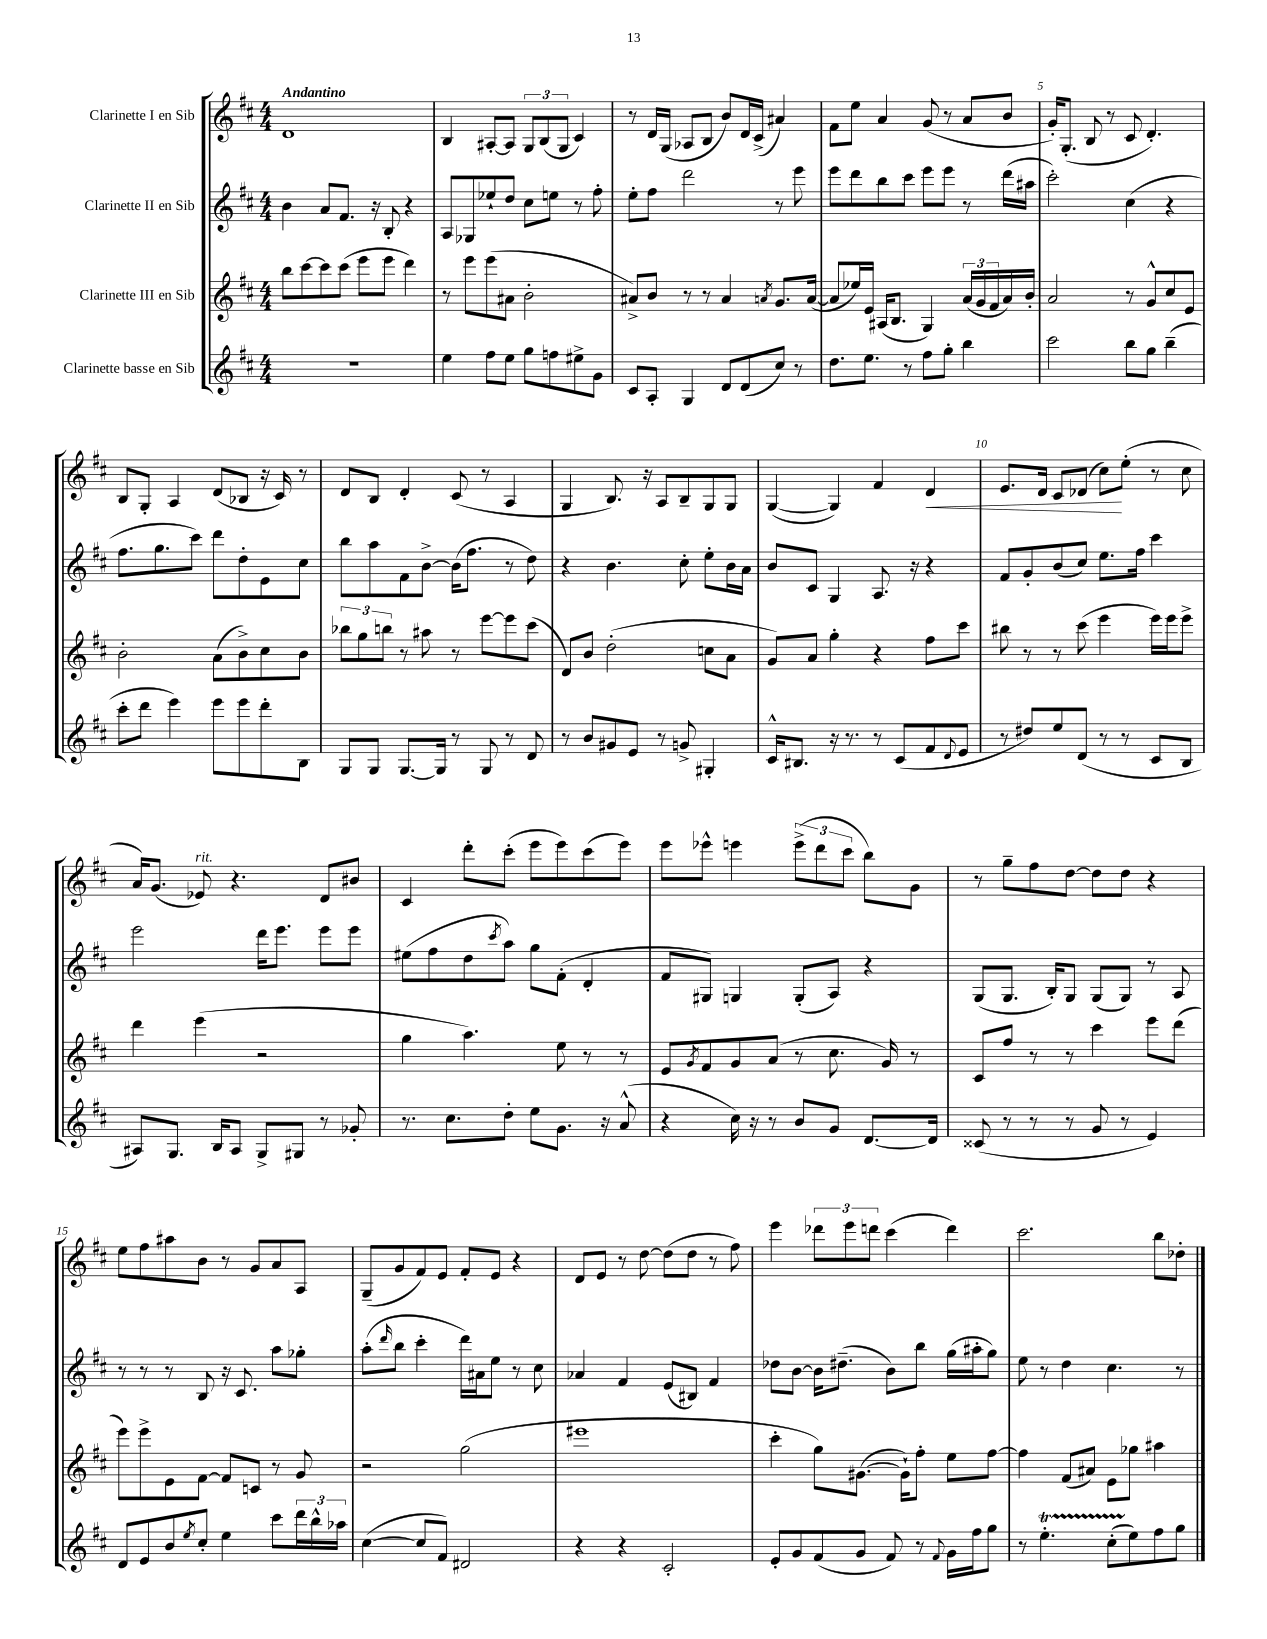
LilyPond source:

<<
\new StaffGroup <<
\new Staff = "s0" \with { instrumentName = "Clarinette I en Sib" } {
    \clef treble \key d \major \numericTimeSignature \time 4/4 \tempo "Andantino"
    d'1 |
    b4 ais8~-. ais8 \tuplet 3/2 { g8 b8( g8 } cis'4) |
    r8 d'16 g16( aes8 b8 b'8) d'16 cis'16->( ais'4) |
    fis'8 e''8 a'4 g'8( r8 a'8 b'8 |
    g'16-.) g8.-.( b8 r8 cis'8 d'4.-.) |
    b8 g8-. a4 d'8( bes8 r16 cis'16) r8 |
    d'8 b8 d'4-. cis'8( r8 a4 |
    g4 b8.) r16 a8 b8-- g8 g8 |
    g4~( g4) fis'4 d'4\< |
    e'8. d'16 cis'8 des'8( cis''8\!) e''8-.( r8 cis''8 |
    a'16) g'8.( ees'8^\markup { \italic "rit." }) r4. d'8 bis'8 |
    cis'4 d'''8-. cis'''8-.( e'''8 e'''8) cis'''8( e'''8) |
    e'''8 ees'''8-^ e'''4 \tuplet 3/2 { e'''8->( d'''8 cis'''8 } b''8) g'8 |
    r8 g''8-- fis''8 d''8~ d''8 d''8 r4 |
    e''8 fis''8 ais''8 b'8 r8 g'8 a'8 a8 |
    g8--( g'8 fis'8) e'8 fis'8-. e'8 r4 |
    d'8 e'8 r8 d''8~ d''8( d''8 r8 fis''8) |
    e'''4 \tuplet 3/2 { des'''8 e'''8 d'''8 } cis'''4( d'''4) |
    cis'''2. b''8 des''8-. \bar "|." |
}
\new Staff = "s1" \with { instrumentName = "Clarinette II en Sib" } {
    \clef treble \key d \major \numericTimeSignature \time 4/4
    b'4 a'8 fis'8. r16 b8-. r4 |
    a8 ges8 ees''8-! d''8 cis''8 e''8 r8 fis''8-. |
    e''8-. fis''8 d'''2 r8 e'''8 |
    e'''8 d'''8 b''8 cis'''8 e'''8 e'''8 r8 d'''16( ais''16 |
    cis'''2-.) cis''4( r4 |
    fis''8. g''8. cis'''8) d'''8 d''8-. e'8 cis''8 |
    b''8 a''8 fis'8 b'8~-> b'16( fis''8. r8 d''8) |
    r4 b'4. cis''8-. e''8-. b'16 a'16 |
    b'8 cis'8 g4 a8. r16 r4 |
    fis'8 g'8-. b'8( cis''8) e''8. fis''16 cis'''4 |
    e'''2 d'''16 e'''8. e'''8 e'''8 |
    eis''8( fis''8 d''8 \acciaccatura { cis'''8 } a''8) g''8 fis'8-.( d'4-. |
    fis'8 gis8) g4 g8-.( a8) r4 |
    g8( g8. b16-.) g8 g8( g8) r8 a8 |
    r8 r8 r8 b8 r16 cis'8. a''8 ges''8-. |
    a''8-.( \grace { d'''16 } b''8 cis'''4-. d'''16) ais'16 e''8 r8 cis''8 |
    aes'4 fis'4 e'8( bis8) fis'4 |
    des''8 b'8~ b'16 dis''8.--( b'8) b''8 g''16( ais''16-. g''8) |
    e''8 r8 d''4 cis''4. r8 \bar "|." |
}
\new Staff = "s2" \with { instrumentName = "Clarinette III en Sib" } {
    \clef treble \key d \major \numericTimeSignature \time 4/4
    b''8 cis'''8~ cis'''8 cis'''8( e'''8 e'''8 d'''4) |
    r8 e'''8 e'''8( ais'8 b'2-. |
    ais'8->) b'8 r8 r8 ais'4 \acciaccatura { a'8 } g'8. a'16~( |
    a'8 ees''16) e'16 ais16( b8. g4) \tuplet 3/2 { a'16( g'16 fis'16 } a'16) b'16-. |
    a'2 r8 g'8-^ cis''8 e'8 |
    b'2-. a'8( b'8->) cis''8 b'8 |
    \tuplet 3/2 { bes''8 g''8 b''8 } r8 ais''8 r8 e'''8~ e'''8 cis'''8( |
    d'8) b'8 d''2-.( c''8 a'8 |
    g'8) a'8 g''4-. r4 fis''8 cis'''8 |
    bis''8 r8 r8 cis'''8( e'''4 e'''16) e'''16 e'''8-> |
    d'''4 e'''4( r2 |
    g''4 a''4.) e''8 r8 r8 |
    e'8 \acciaccatura { g'8 } fis'8 g'8 a'8( r8 cis''8. g'16) r8 |
    cis'8 fis''8 r8 r8 cis'''4 e'''8 d'''8( |
    e'''8) e'''8-> e'8 fis'8~ fis'8 c'8 r8 g'8 |
    r2 g''2( |
    eis'''1 |
    cis'''4-. g''8) gis'8.~( gis'16-!) fis''8-. e''8 fis''8~ |
    fis''4 fis'8( ais'8) e'8 ges''8 ais''4 \bar "|." |
}
\new Staff = "s3" \with { instrumentName = "Clarinette basse en Sib" } {
    \clef treble \key d \major \numericTimeSignature \time 4/4
    R1 |
    e''4 fis''8 e''8 g''8 f''8 eis''8-> g'8 |
    cis'8 a8-. g4 d'8 d'8( cis''8) r8 |
    d''8. e''8. r8 fis''8 g''8-. b''4 |
    cis'''2 b''8 g''8 b''4--( |
    cis'''8-. d'''8 e'''4) e'''8 e'''8 d'''8-. b8 |
    g8 g8 g8.~ g16 r8 g8 r8 d'8 |
    r8 b'8 gis'8 e'8 r8 g'8-> gis4-. |
    cis'16-^ bis8. r16 r8. r8 cis'8( fis'8 \appoggiatura { d'8 } e'8 |
    r8 dis''8) e''8 d'8( r8 r8 cis'8 b8 |
    ais8) g8. b16 ais8 g8-> gis8 r8 ges'8-. |
    r8. cis''8. d''8-. e''8 g'8. r16 a'8-^( |
    r4 cis''16) r16 r8 b'8 g'8 d'8.~ d'16 |
    cisis'8( r8 r8 r8 g'8 r8 e'4) |
    d'8 e'8 b'8 \acciaccatura { e''8 } cis''8-. e''4 cis'''8 \tuplet 3/2 { d'''16 b''16-^ aes''16 } |
    cis''4~( cis''8 fis'8) dis'2 |
    r4 r4 cis'2-. |
    e'8-. g'8 fis'8( g'8 fis'8) r8 \appoggiatura { fis'8 } g'16 fis''16 g''8 |
    r8 e''4.-.\startTrillSpan cis''8-.( e''8\stopTrillSpan) fis''8 g''8 \bar "|." |
}
>>
>>
\layout { \context { \Score \override BarNumber.break-visibility = ##(#f #t #t) barNumberVisibility = #(every-nth-bar-number-visible 5) } }
